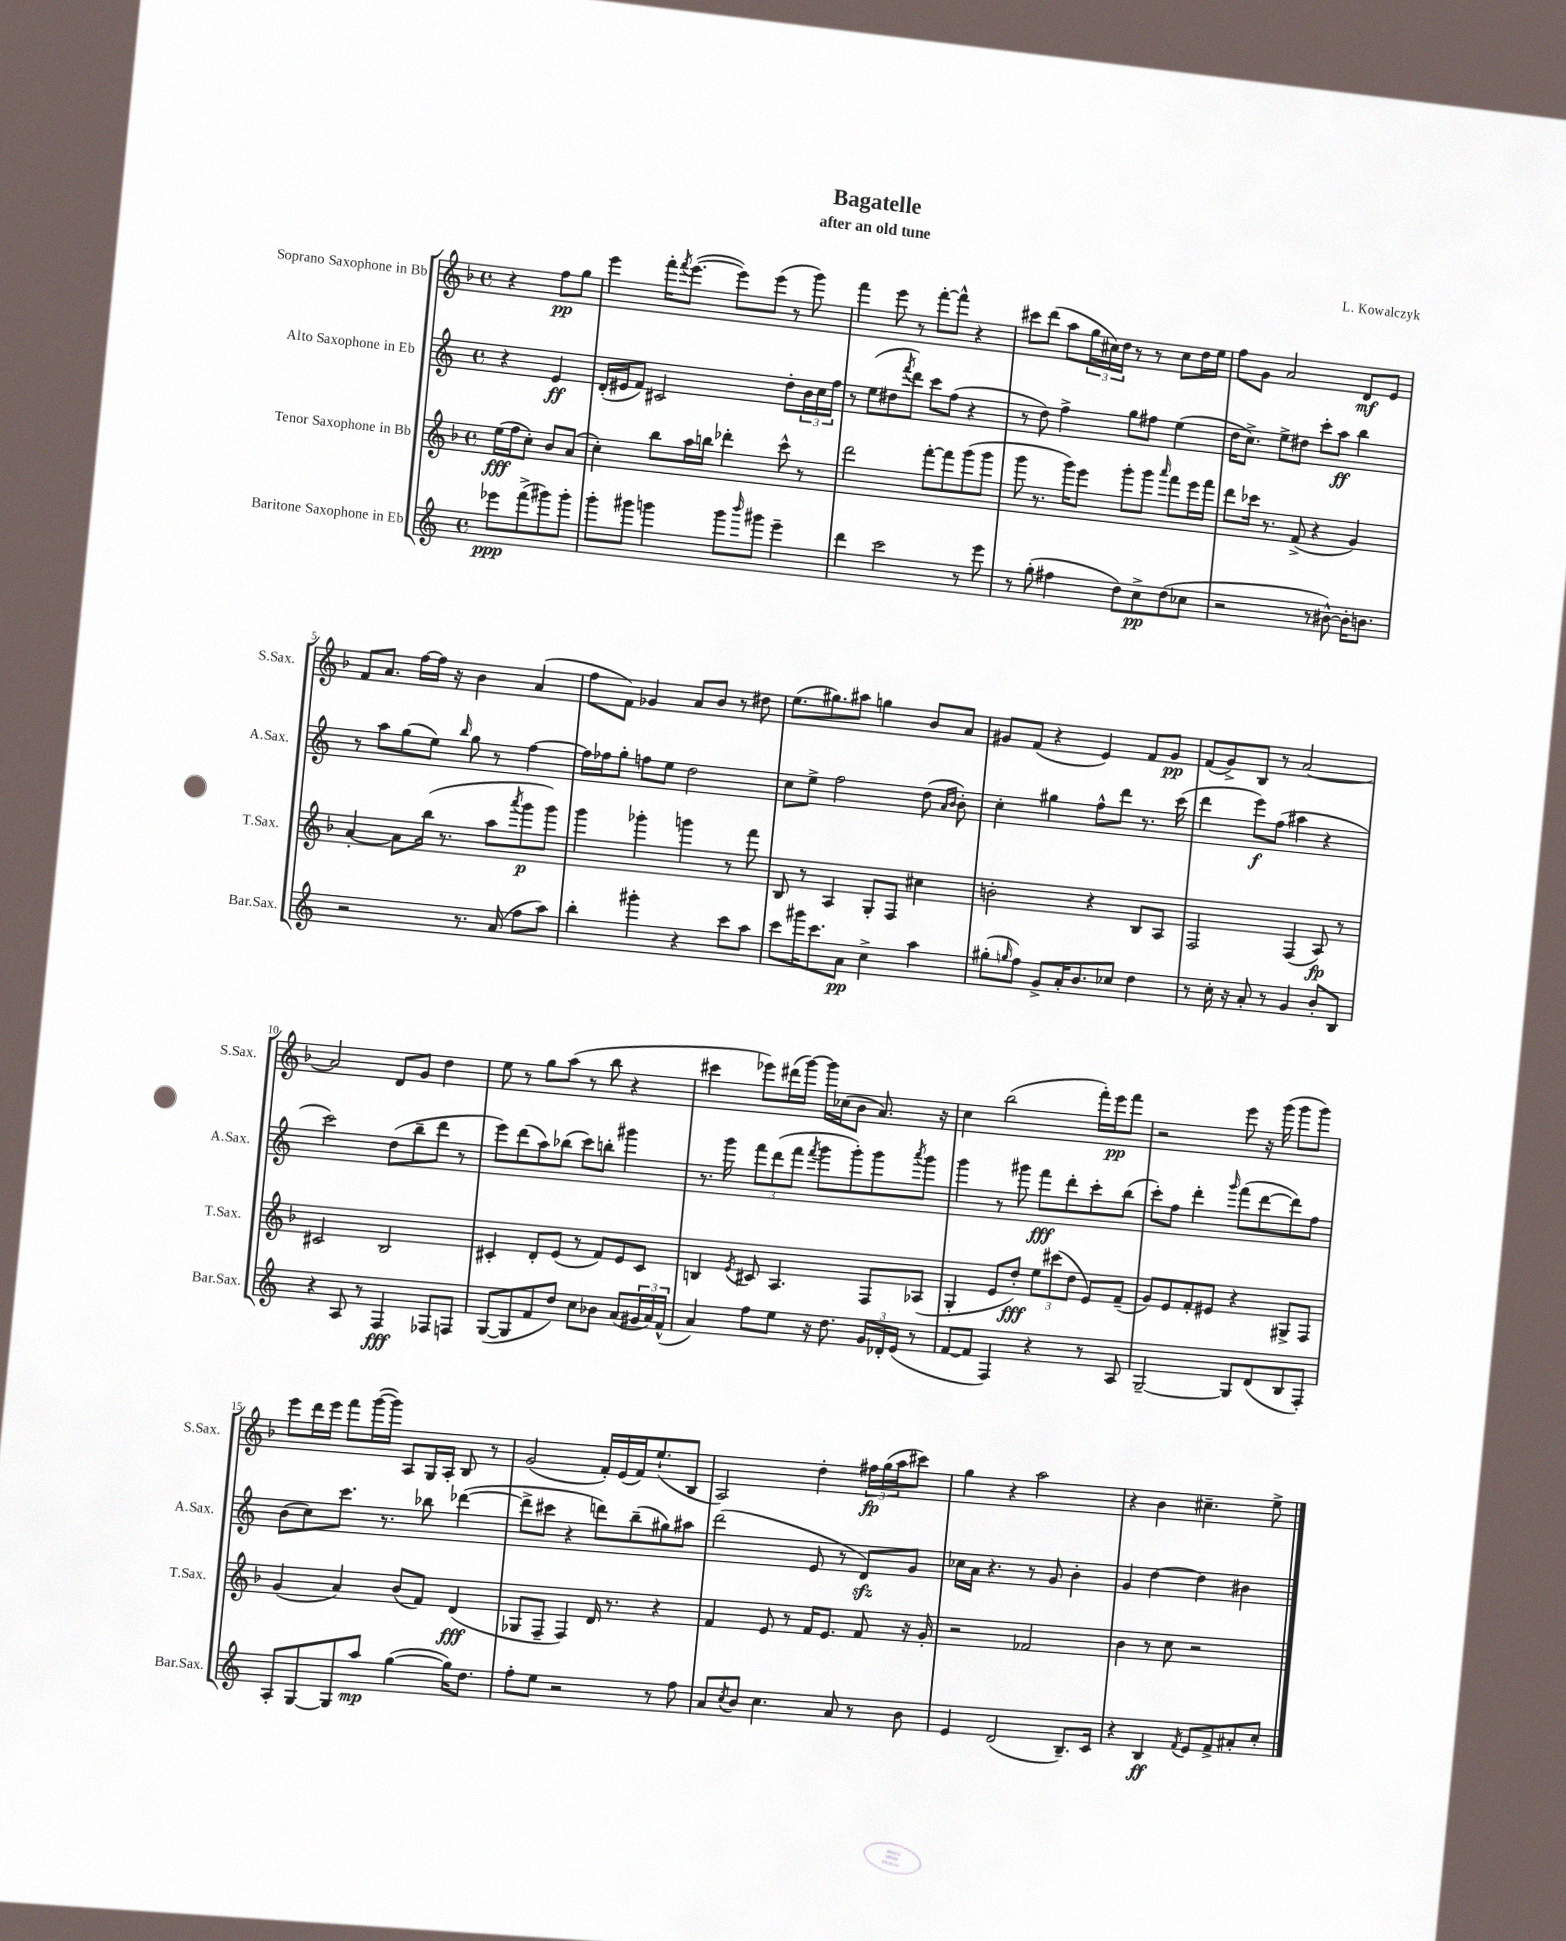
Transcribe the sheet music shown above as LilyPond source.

\header { title = "Bagatelle" composer = "L. Kowalczyk" subtitle = "after an old tune" }
<<
\new StaffGroup <<
\new Staff = "s0" \with { instrumentName = "Soprano Saxophone in Bb" shortInstrumentName = "S.Sax." } {
    \clef treble \key f \major \defaultTimeSignature \time 4/4 \partial 2
    r4 f''8\pp g''8 |
    e'''4 f'''16-. \acciaccatura { f'''8 } e'''8.~( e'''8) e'''8( r8 g'''8) |
    f'''4 e'''8 r8 f'''8~-. f'''8-^ r4 |
    cis'''8 d'''8( a''8 \tuplet 3/2 { g''16 cis''16) d''16 } r8 r8 cis''8 d''16 e''16 |
    f''8 g'8 a'2 d'8\mf e'8 |
    f'8 a'8. f''16~ f''16 r16 bes'4 a'4( |
    f''8 f'8) ges'4 a'8 bes'8 r8 dis''8 |
    e''8.( gis''8.) ais''8 g''4 bes'8 a'8 |
    gis'8 f'8( r4 e'4) f'8 gis'8\pp |
    f'8( g'8->) bes8 r8 a'2~ |
    a'2 d'8 g'8 d''4 |
    e''8 r8 g''8 a''8( r8 bes''8 r4 |
    cis'''4 ees'''8) dis'''16( g'''16~) g'''16 ces''16( bes'8 a'8.) r16 |
    c''4 bes''2( f'''16-.) e'''16\pp f'''8 |
    r2 e'''8 r16 g'''16( g'''8 g'''8) |
    e'''8 d'''16 e'''16 f'''8 g'''16~( g'''16) a8 g16 a16-. bes8 r8 |
    g'2( f'16-.) e'16( f'16) e''8.-!( bes8 |
    a2) d''4-. \tuplet 3/2 { fis''16\fp g''16( a''16 } cis'''8) |
    g''4 r4 a''2 |
    r4 bes'4 cis''4.-- e''8-> \bar "|." |
}
\new Staff = "s1" \with { instrumentName = "Alto Saxophone in Eb" shortInstrumentName = "A.Sax." } {
    \clef treble \key c \major \defaultTimeSignature \time 4/4 \partial 2
    r4 e'4\ff |
    d'16-.( eis'16 f'8) cis'2 d''8-. \tuplet 3/2 { b'16 c''16 f''16 } |
    r8 e''8( dis''8 \acciaccatura { f'''8 } d'''8) c'''8 f''8( r4 |
    r8 d''8) f''4-> g''8 fis''8 e''4( |
    d''16 c''8.->) e''8-> dis''8 c'''8-. a''8\ff b''4 |
    r8 a''8 g''8( e''8) \grace { b''16 } g''8 r8 f''4~ |
    f''16 fes''16 g''8-. f''8 e''8 d''2 |
    c''8 e''8-> f''2 d''8( \grace { a'16 b'16 } b'8-.) |
    c''4-. gis''4 f''8-^ d'''8 r8. c'''16( |
    d'''4 e'''8\f) f''8( ais''4 r4 |
    c'''2) d''8( b''8-- d'''8 r8 |
    e'''8) d'''8( a''8) bes''8( c'''8) b''8-. gis'''4 |
    r8. g'''16 \tuplet 3/2 { f'''8 d'''8( f'''8 } \acciaccatura { f'''8 } g'''8 g'''8-.) g'''8 \acciaccatura { a'''8 } g'''8 |
    g'''4 r8 gis'''8 f'''8\fff d'''8-. c'''8-. b''8( |
    c'''8-.) f''8 d'''4-. \grace { g'''16 } f'''8( d'''8~ d'''8) f''8 |
    b'8( c''8) c'''8. r8. bes''8 des'''4~( |
    des'''8-> cis'''8 r4 d'''8) b''8--( gis''8) ais''8 |
    d'''2( e'8 r8 d'8\sfz) g'8 |
    ces''16 a'16 r4. r8 g'8 b'4-. |
    g'4 d''4~ d''4 bis'4 \bar "|." |
}
\new Staff = "s2" \with { instrumentName = "Tenor Saxophone in Bb" shortInstrumentName = "T.Sax." } {
    \clef treble \key f \major \defaultTimeSignature \time 4/4 \partial 2
    e''16\fff( f''16 c''8-.) bes'8 a'8( |
    c''4-.) bes''8 a''16 b''16 des'''4-. c'''8-^ r8 |
    d'''2 f'''8~-. f'''8 g'''8( g'''8 |
    g'''8 r8. g'''16) e'''8 g'''8-. g'''8 \grace { a'''16 } f'''8 e'''16 f'''16 |
    d'''8 ces'''16 r8. f'8->( r4 g'4) |
    a'4~-. a'8 bes''16( r8. a''8 \acciaccatura { a'''8 } g'''8\p g'''8) |
    g'''4 ges'''4-. g'''4 r8 f'''8 |
    bes8 r8 a4 g8-. f8 cis''4 |
    b'2-. r4 bes8 a8 |
    f2 f4( a8\fp) r8 |
    cis'2 bes2 |
    cis'4-. d'8-. e'8( r8 f'8) e'8 cis'8 |
    b4 \acciaccatura { e'8 } cis'8 a4. f8 aes8( |
    g4-. e'8 d''8-.\fff) \tuplet 3/2 { e''8 cis'''8( d''8 } e'8) f'8--( |
    g'8) e'8 f'8-. eis'8 r4 gis8-> f8 |
    g'4( a'4) bes'8( f'8) d'4\fff( |
    ges8 f8-- f4) d'16 r8. r4 |
    f'4 e'8 r8 f'16 e'8. f'8 r16 g'16-. |
    r2 fes'2 |
    bes'4 r8 c''8 r2 \bar "|." |
}
\new Staff = "s3" \with { instrumentName = "Baritone Saxophone in Eb" shortInstrumentName = "Bar.Sax." } {
    \clef treble \key c \major \defaultTimeSignature \time 4/4 \partial 2
    ees'''8\ppp f'''8->( gis'''8) gis'''8-. |
    g'''8-. gis'''8 g'''4 g'''8 \grace { b'''16 } gis'''8 e'''4-- |
    d'''4 c'''2 r8 e'''8 |
    r8 g''8-.( fis''4 d''8) c''8->\pp d''8( ces''8 |
    r2 r8 bis'8~-^) bis'16-. b'8. |
    r2 r8. a'16( f''8 a''8) |
    b''4-. gis'''4-. r4 c'''8 a''8 |
    c'''8 gis'''16 c'''8. a'8\pp c''4-> a''4 |
    gis''8-.( \grace { g''16 } f''8) g'8-> a'16-. b'8. ces''8 d''4 |
    r8 c''16-. r16 a'8-. r8 g'4 b'8-. b8 |
    r4 a8 r8 f4\fff fes8 f8 |
    g8~( g8 f'8 d''8) c''8 bes'8 a'8( \tuplet 3/2 { gis'16 a'16) f'16-^( } |
    a'4) f''8 e''8 r16 d''8. \tuplet 3/2 { g'16 des'16-. e'16( } r8 |
    f'8~ f'8 f4) r4 r8 a8 |
    g2~-- g8 d'8( b8 f8-.) |
    a8-. g8~ g8 a''8\mp g''4~( g''16) d''8. |
    f''8-. e''8 r2 r8 f''8 |
    a'8 \acciaccatura { c''8 } b'8 c''4. a'8 r8 b'8 |
    e'4 d'2( b8.--) c'16 |
    r4 b4\ff \acciaccatura { f'8 } e'8 f'8-> ais'8-. c''8-. \bar "|." |
}
>>
>>
